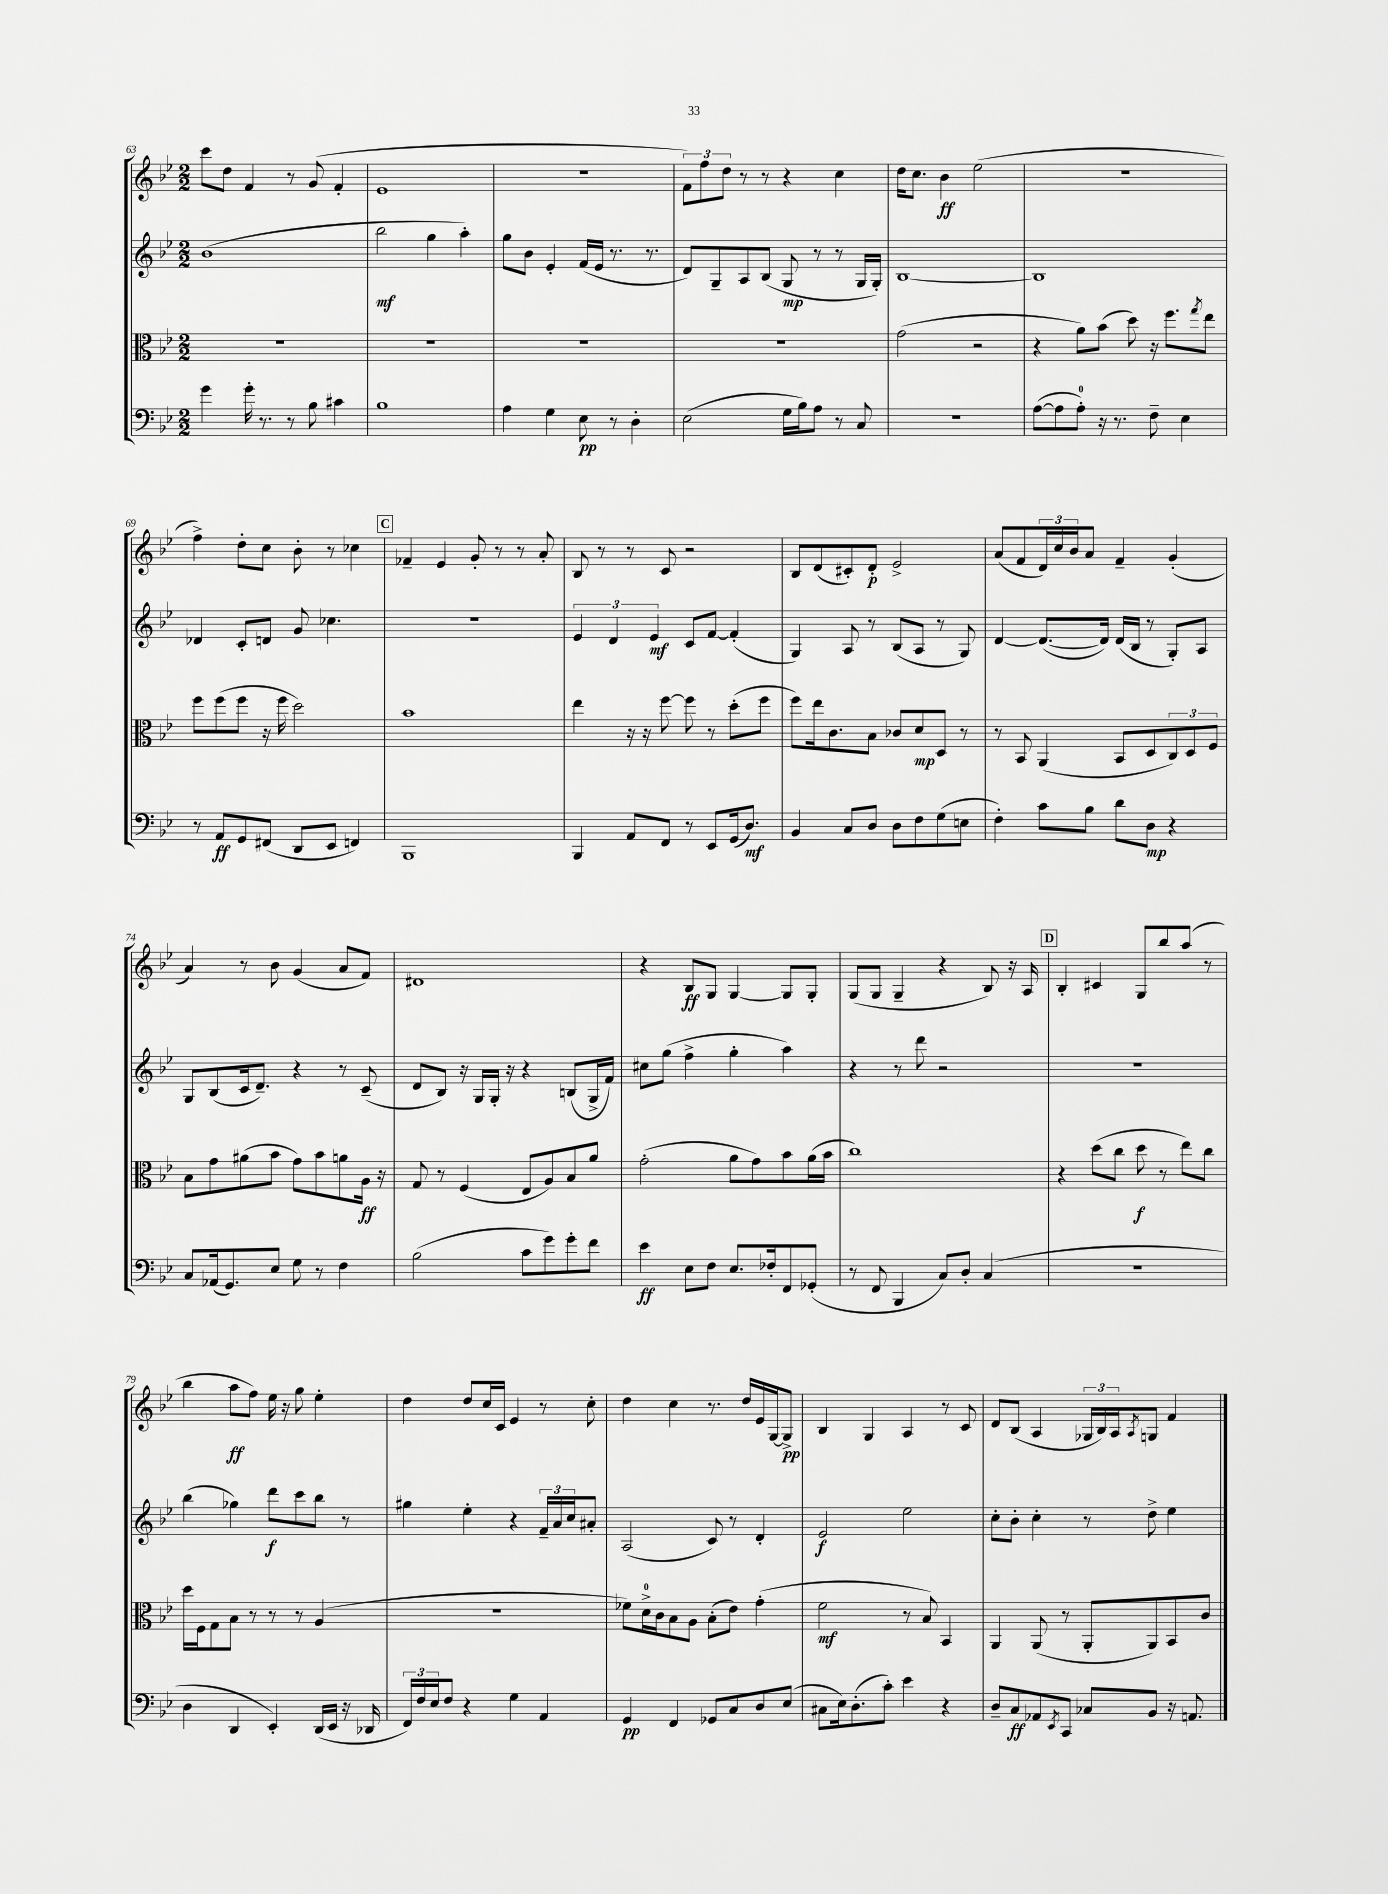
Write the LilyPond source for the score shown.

<<
\new StaffGroup <<
\new Staff = "s0" {
    \clef treble \key bes \major \numericTimeSignature \time 2/2
    c'''8 d''8 f'4 r8 g'8( f'4-. |
    ees'1 |
    r1 |
    \tuplet 3/2 { f'8) f''8 d''8 } r8 r8 r4 c''4 |
    d''16 c''8. bes'4\ff ees''2( |
    r1 |
    f''4->) d''8-. c''8 bes'8-. r8 ces''4 |
    \mark \markup { \box "C" } fes'4-- ees'4 g'8-. r8 r8 a'8-. |
    bes8 r8 r8 c'8 r2 |
    bes8 d'8( cis'8-.) d'8-.\p ees'2-> |
    a'8( f'8 \tuplet 3/2 { d'16) c''16 bes'16 } a'8 f'4-- g'4-.( |
    a'4) r8 bes'8 g'4( a'8 f'8) |
    dis'1 |
    r4 bes8\ff g8 g4~ g8 g8-. |
    g8( g8 g4-- r4 bes8) r16 a16 |
    \mark \markup { \box "D" } bes4-. cis'4 g8 bes''8 a''8( r8 |
    bes''4 a''8\ff f''8) ees''16 r16 g''8 ees''4-. |
    d''4 d''8 c''16 c'16 ees'4 r8 c''8-. |
    d''4 c''4 r8. d''16 ees'16 g16~ g8->\pp |
    bes4 g4 a4 r8 c'8 |
    d'8 bes8( a4 \tuplet 3/2 { ges16 bes16) a16 } \acciaccatura { a8 } g8 f'4 \bar "|." |
}
\new Staff = "s1" {
    \clef treble \key bes \major \numericTimeSignature \time 2/2
    bes'1( |
    bes''2\mf g''4 a''4-.) |
    g''8 bes'8 ees'4-. f'16( ees'16 r8. r8. |
    d'8) g8-- a8 bes8( g8\mp r8 r8 g16 g16-.) |
    bes1~ |
    bes1 |
    des'4 c'8-. d'8 g'8 ces''4. |
    \mark \markup { \box "C" } R1 |
    \tuplet 3/2 { ees'4 d'4 ees'4\mf } c'8 f'8~ f'4-.( |
    g4) a8 r8 bes8( a8 r8 g8) |
    d'4~ d'8.~( d'16) d'16( bes16 r8 g8-.) a8 |
    g8 bes8( c'16 d'8.--) r4 r8 c'8--( |
    d'8 bes8) r16 g16 g16-. r16 r4 b8( g16-> f'16) |
    cis''8 g''8( f''4-> g''4-. a''4) |
    r4 r8 d'''8 r2 |
    \mark \markup { \box "D" } R1 |
    bes''4( ges''4) d'''8\f c'''8 bes''8 r8 |
    gis''4 ees''4-. r4 \tuplet 3/2 { f'16-- a'16 c''16 } ais'8-. |
    a2( c'8) r8 d'4-. |
    ees'2\f ees''2 |
    c''8-. bes'8-. c''4-. r8 d''8-> ees''4 \bar "|." |
}
\new Staff = "s2" {
    \clef alto \key bes \major \numericTimeSignature \time 2/2
    R1 |
    R1 |
    R1 |
    R1 |
    g'2( r2 |
    r4 a'8) bes'8( d''8) r16 f''8. \acciaccatura { g''8 } ees''8 |
    f''8 f''8( f''8 r16 f''16 d''2) |
    \mark \markup { \box "C" } bes'1 |
    ees''4 r16 r16 f''8~ f''8 r8 d''8-.( f''8 |
    f''8) ees''16 c'8. bes8 ces'8 d'8\mp d8 r8 |
    r8 bes,8 a,4( bes,8 d8 \tuplet 3/2 { c8) d8 f8 } |
    bes8 g'8 ais'8( bes'8 g'8) bes'8 a'8 a16\ff r16 |
    g8 r8 f4( ees8 a8) bes8 a'8 |
    g'2-.( a'8 g'8) bes'8 a'16( bes'16 |
    c''1) |
    \mark \markup { \box "D" } r4 d''8( c''8 d''8\f r8 ees''8) c''8 |
    d''16 f16 g8 bes8 r8 r8 r8 a4( |
    R1 |
    fes'8) d'16-0-> c'16 bes8 a8 bes8-.( ees'8) g'4-.( |
    f'2\mf r8 bes8) bes,4 |
    a,4 a,8( r8 a,8-. a,8) bes,8 c'8 \bar "|." |
}
\new Staff = "s3" {
    \clef bass \key bes \major \numericTimeSignature \time 2/2
    g'4 g'16-. r8. r8 bes8 cis'4 |
    bes1 |
    a4 g4 ees8\pp r8 d4-. |
    ees2( g16 bes16) a8 r8 c8 |
    r1 |
    a8~( a8 a8-0-.) r16 r8. f8-- ees4 |
    r8 a,8\ff g,8 fis,8( d,8 ees,8 f,4) |
    \mark \markup { \box "C" } bes,,1 |
    bes,,4 a,8 f,8 r8 ees,8 g,16( d8.\mf) |
    bes,4 c8 d8 d8 f8 g8( e8 |
    f4-.) c'8 bes8 d'8 d8\mp r4 |
    c8 aes,16( g,8.) ees8 g8 r8 f4 |
    bes2( c'8 g'8) g'8-. f'8 |
    ees'4\ff ees8 f8 ees8. fes16-. f,8 ges,8-.( |
    r8 f,8 bes,,4 c8) d8-. c4( |
    \mark \markup { \box "D" } R1 |
    d4 d,4 ees,4-.) d,16( ees,16 r16 des,16 |
    \tuplet 3/2 { f,16) f16 ees16 } f8 r4 g4 a,4 |
    g,4\pp f,4 ges,8 c8 d8 ees8( |
    cis8 ees16) d8.-.( c'8-.) ees'4 r4 |
    d8-- c8\ff aes,8 \acciaccatura { ees,8 } c,8 ces8 bes,8 r16 a,8. \bar "|." |
}
>>
>>
\layout { \context { \Score currentBarNumber = #63 } }
